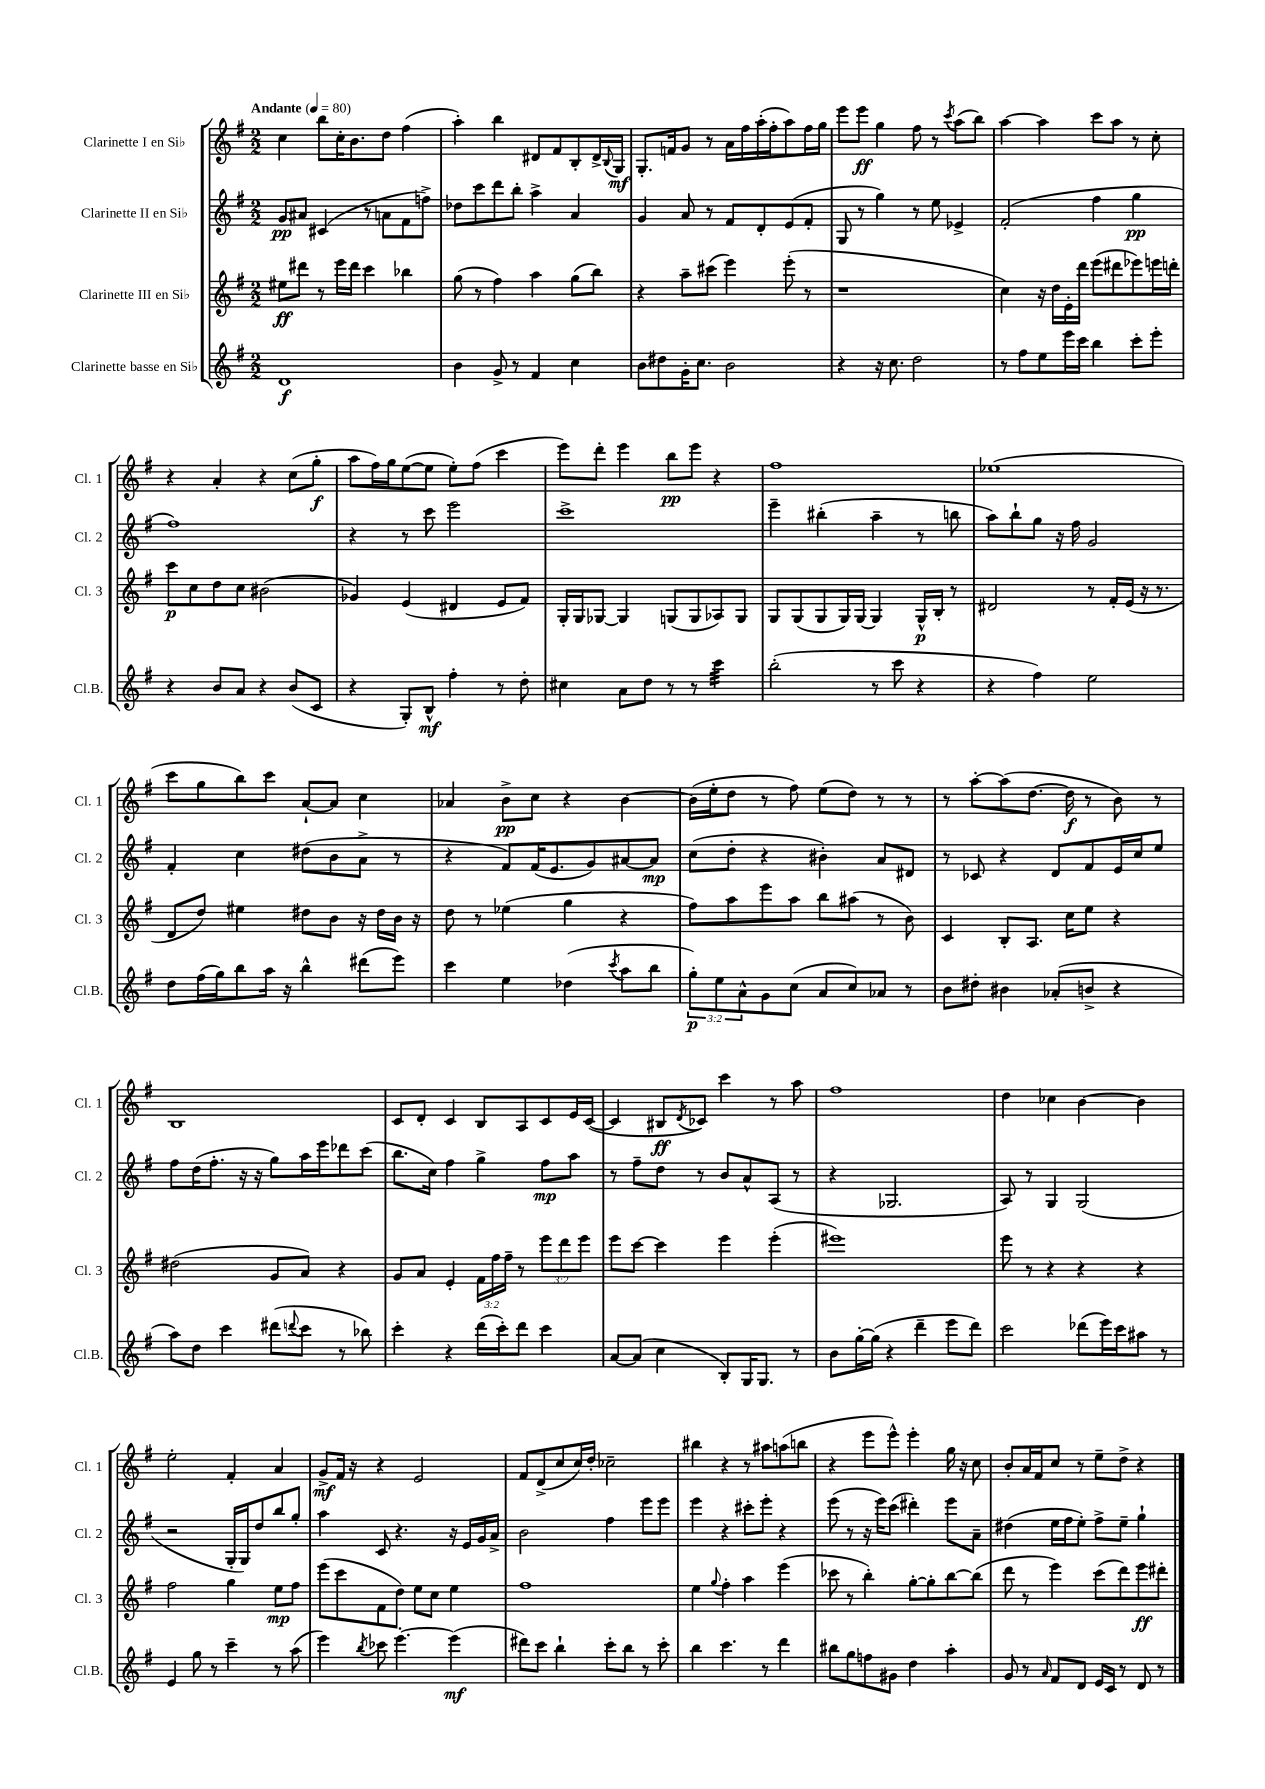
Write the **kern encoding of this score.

**kern	**kern	**kern	**kern
*staff4	*staff3	*staff2	*staff1
*clefG2	*clefG2	*clefG2	*clefG2
*k[f#]	*k[f#]	*k[f#]	*k[f#]
*M2/2	*M2/2	*M2/2	*M2/2
*MM80	*MM80	*MM80	*MM80
1d	8ee#	8g	4cc
.	8ddd#	8a#	.
.	8r	(4c#	8bb
.	16eee	.	16cc'
.	16ddd#	.	8.b
.	4ccc	8r	.
.	.	8a	8dd
.	4bb-	8f#	(4ff#
.	.	8ff^)	.
=	=	=	=
4b	(8gg	8dd-	4aa')
.	8r	8ccc	.
8g^	4ff#)	8ddd	4bb
8r	.	8bb'	.
4f#	4aa	4aa^	8d#
.	.	.	8f#
4cc	(8gg	4a	8B'
.	8bb)	.	16d#^
.	.	.	8qqB
.	.	.	16G
=	=	=	=
8b	4r	4g	8.G'
8dd#	.	.	.
.	.	.	16f
16g'	8aa~	8a	8g
8.cc	.	.	.
.	(8ccc#	8r	8r
2b	4eee)	8f#	16a
.	.	.	16ff#
.	.	8d'	(16aa'
.	.	.	16ff#'
.	(8eee'	(8e	8aa)
.	8r	8f#'	16ff#
.	.	.	16gg
=	=	=	=
4r	1r	8G	8eee
.	.	8r	8eee
16r	.	4gg)	4gg
8.cc	.	.	.
2dd	.	8r	8ff#
.	.	8ee	8r
.	.	.	8qccc
.	.	4e-^	(8aa
.	.	.	8bb)
=	=	=	=
8r	4cc)	(2f#'	[4aa
8ff#	.	.	.
8ee	16r	.	4aa]
.	16dd	.	.
16eee	16e'	.	.
16ccc	16ddd	.	.
4bb	(8eee	4ff#	8ccc
.	8ddd#	.	8aa
8ccc'	8eee-)	4gg	8r
8eee'	16eee	.	8cc'
.	16ddd'	.	.
=	=	=	=
4r	8ccc	1ff#)	4r
.	8cc	.	.
8b	8dd	.	4a'
8a	8cc	.	.
4r	(2b#	.	4r
(8b	.	.	(8cc
8c	.	.	8gg'
=	=	=	=
4r	4g-)	4r	8aa
.	.	.	16ff#)
.	.	.	16gg
8G')	(4e	8r	([8ee
8B^^	.	8ccc	8ee]
4ff#'	4d#	2eee	8ee')
.	.	.	(8ff#
8r	8e	.	4ccc
8dd'	8f#)	.	.
=	=	=	=
4cc#	16G'	1ccc^	8eee)
.	16G	.	.
.	[8G-	.	8ddd'
8a	4G-]	.	4eee
8dd	.	.	.
8r	(8G	.	8bb
8r	8G	.	8eee
4ccc	8A-)	.	4r
.	8G	.	.
=	=	=	=
(2bb'	8G	4eee~	1ff#
.	(8G	.	.
.	8G	(4bb#'	.
.	16G)	.	.
.	[16G	.	.
8r	4G]	4aa~	.
8ccc	.	.	.
4r	16G^^	8r	.
.	16B'	.	.
.	8r	8bb	.
=	=	=	=
4r	2d#	8aa)	(1ee-
.	.	8bb`	.
4ff#)	.	8gg	.
.	.	16r	.
.	.	16ff#	.
2ee	8r	2g	.
.	16f#'	.	.
.	(16e	.	.
.	16r	.	.
.	8.r	.	.
=	=	=	=
8dd	8d	4f#'	8ccc
(16ff#	8dd)	.	8gg
16gg)	.	.	.
8bb	4ee#	4cc	8bb)
16aa	.	.	8ccc
16r	.	.	.
4bb^^	8dd#	(8dd#	[8a`
.	8b	8b	8a]
(8ddd#	16r	8a^	4cc
.	16dd#	.	.
8eee)	16b	8r	.
.	16r	.	.
=	=	=	=
4ccc	8dd	4r	4a-
.	8r	.	.
4ee	(4ee-	8f#)	8b^
.	.	(16f#	8cc
.	.	8.e	.
(4dd-	4gg	.	4r
.	.	8g)	.
8qccc	.	.	.
8aa	4r	[8a#	[4b
8bb	.	8a#]	.
=	=	=	=
12gg')	8ff#)	(8cc	(16b]
.	.	.	16ee'
12ee	.	.	.
.	8aa	8dd'	8dd
12a^^	.	.	.
8g	8eee	4r	8r
(8cc	8aa	.	8ff#)
8a	8bb	4b#')	(8ee
8cc)	(8aa#	.	8dd)
8a-	8r	8a	8r
8r	8b)	8d#	8r
=	=	=	=
8b	4c	8r	8r
8dd#'	.	8c-	[8aa'
4b#	8B'	4r	(8aa]
.	8.A	.	[8.dd
(8a-'	.	8d	.
.	16cc	.	16dd]
8b^	8ee	8f#	8r
4r	4r	16e	8b)
.	.	16cc	.
.	.	8ee	8r
=	=	=	=
8aa)	(2dd#	8ff#	1B
8dd	.	(16dd	.
.	.	8.ff#'	.
4ccc	.	.	.
.	.	16r	.
.	.	16r	.
(8ddd#	8g	8gg)	.
8qqddd	.	.	.
8ccc	8a)	16aa	.
.	.	16eee	.
8r	4r	8ddd-	.
8bb-)	.	(8ccc	.
=	=	=	=
4ccc'	8g	8.bb	8c
.	8a	.	8d'
.	.	16cc)	.
4r	4e'	4ff#	4c
(16ddd	24f#	4gg^	8B
.	24ff#	.	.
16ccc')	.	.	.
.	24ff#~	.	.
8ddd	8r	.	8A
4ccc	12eee	8ff#	8c
.	12ddd	.	.
.	.	8aa	16e
.	12eee	.	.
.	.	.	([16c
=	=	=	=
[8a	8eee	8r	4c]
(8a]	[8ccc	8ff#~	.
4cc	4ccc]	8dd	8B#
.	.	.	8qd
.	.	8r	8c-)
8B')	4eee	8b	4ccc
16G	.	8a^^	.
8.G	.	.	.
.	(4eee'	(8A	8r
8r	.	8r	8aa
=	=	=	=
8b	1eee#)	4r	1ff#
[16gg'	.	.	.
(16gg]	.	.	.
4r	.	2.G-	.
4ddd~	.	.	.
8eee	.	.	.
8ddd)	.	.	.
=	=	=	=
2ccc	8eee	8A)	4dd
.	8r	8r	.
.	4r	4G	4cc-
(8ddd-	4r	(2G	[4b
16eee)	.	.	.
16ccc	.	.	.
8aa#	4r	.	4b]
8r	.	.	.
=	=	=	=
4e	2ff#	2r	2ee'
8gg	.	.	.
8r	.	.	.
4ccc~	4gg	16G'	4f#'
.	.	16G)	.
.	.	8dd	.
8r	8ee	8bb	4a
(8aa	8ff#	8gg'	.
=	=	=	=
4eee)	(8eee	4aa	8g^
.	8ccc	.	16f#
.	.	.	16r
8qbb	.	.	.
8ccc-	8f#	8c	4r
[4.eee'	8dd)	4.r	.
.	8ee	.	2e
.	8cc	.	.
(4eee]	4ee	16r	.
.	.	16e	.
.	.	16g	.
.	.	16a^	.
=	=	=	=
8ddd#)	1ff#	2b	8f#
8ccc	.	.	(8d^
4bb`	.	.	8cc
.	.	.	16cc)
.	.	.	16dd'
8ccc'	.	4ff#	2cc-~
8bb	.	.	.
8r	.	8eee	.
8ccc'	.	8eee	.
=	=	=	=
4bb	4ee	4eee	4bb#
.	8qqgg	.	.
4.ccc	4ff#'	4r	4r
.	4aa	8ccc#'	8r
8r	.	8eee'	8aa#
4ddd	(4eee	4r	(8aa
.	.	.	8bb
=	=	=	=
8bb#	8ccc-	(8eee	4r
8gg	8r	8r	.
8ff	4bb')	16r	8eee
.	.	16eee)	.
8g#	.	(8ccc	8eee^^)
4dd	[8gg'	4ddd#')	4eee'
.	8gg']	.	.
4aa'	[8bb	8eee	16gg
.	.	.	16r
.	(8bb]	8a~	8cc
=	=	=	=
8g	8ddd	(4dd#	8b'
8r	8r	.	16a
.	.	.	16f#
16qqa	.	.	.
8f#	4eee)	16ee	8cc
.	.	16ff#	.
8d	.	8ee')	8r
16e	(8ccc	8ff#^	8ee~
16c	.	.	.
8r	8ddd)	8ee~	8dd^
8d	8eee	4gg`	4r
8r	8ddd#'	.	.
==	==	==	==
*-	*-	*-	*-
